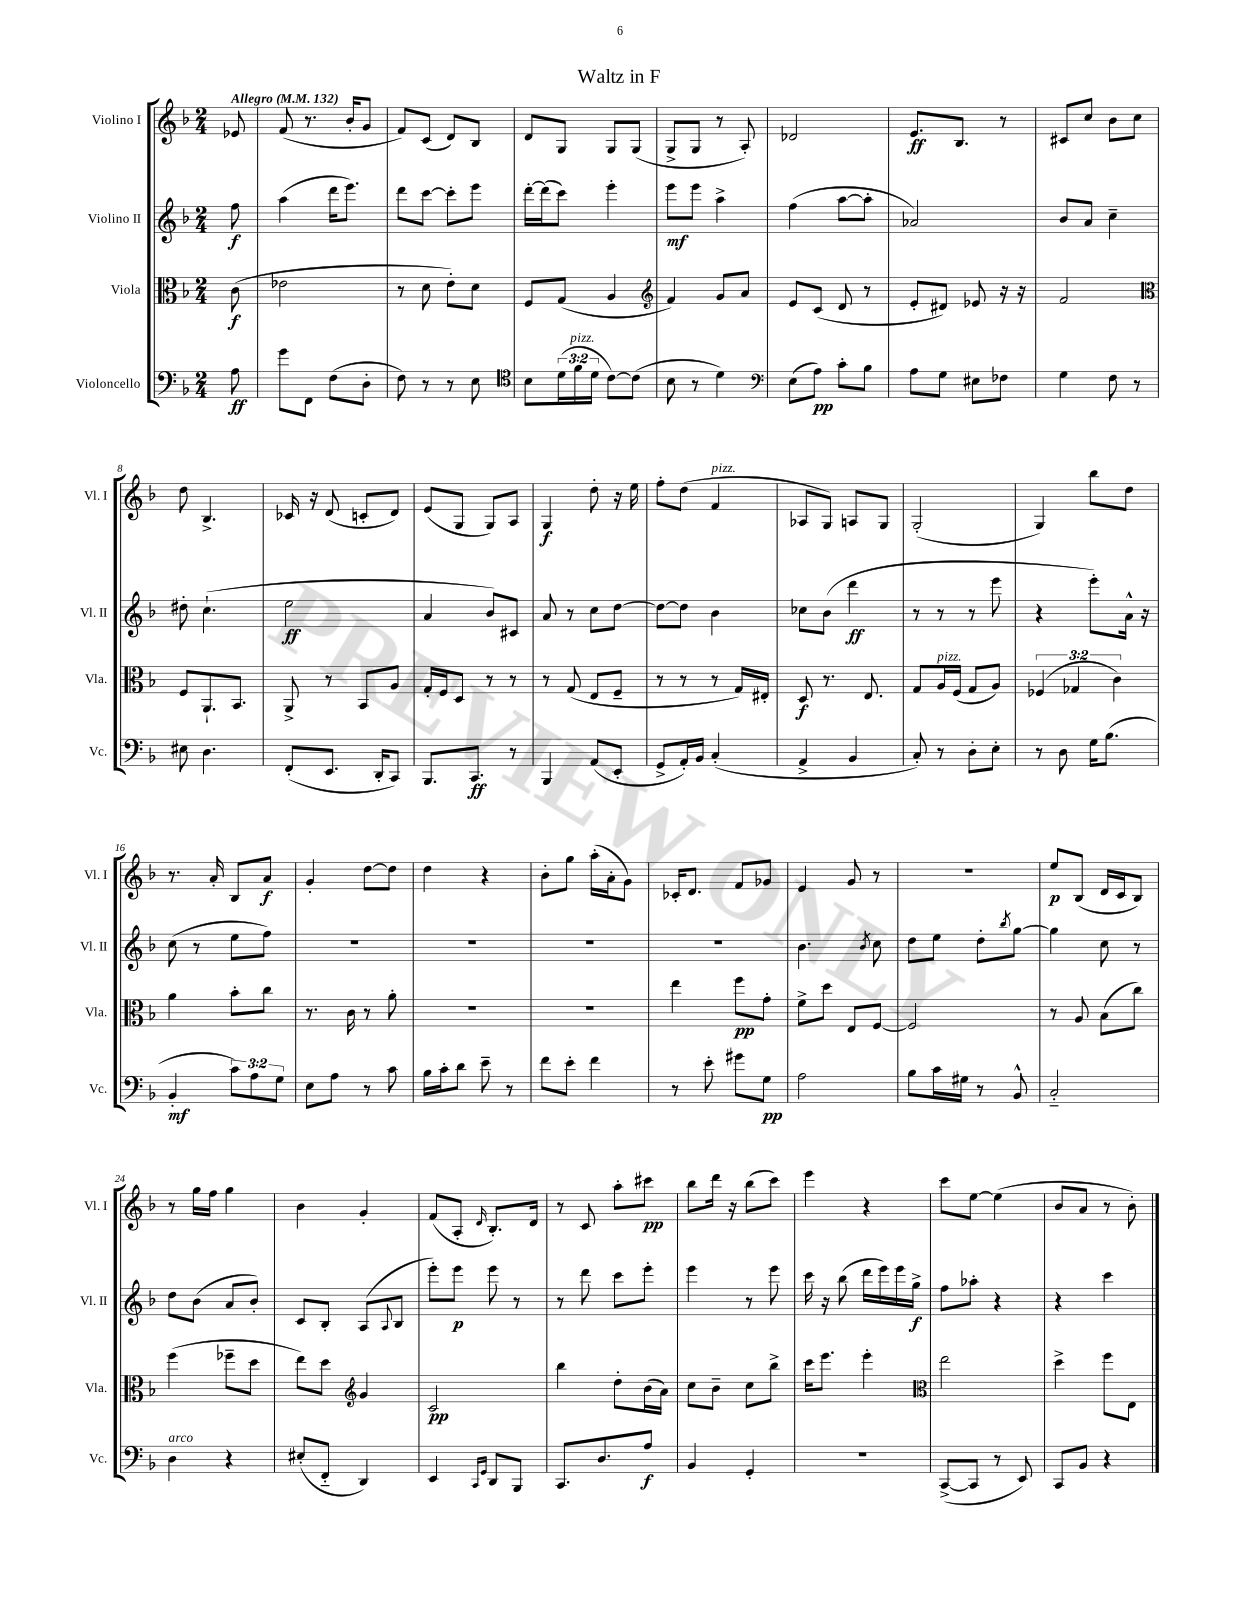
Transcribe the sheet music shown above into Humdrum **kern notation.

**kern	**kern	**kern	**kern
*staff4	*staff3	*staff2	*staff1
*clefF4	*clefC3	*clefG2	*clefG2
*k[b-]	*k[b-]	*k[b-]	*k[b-]
*M2/4	*M2/4	*M2/4	*M2/4
*MM132	*MM132	*MM132	*MM132
8A\	(8c\	8ff\	8e-/
=	=	=	=
8g\L	2e-\	(4aa\	(8f/
8FF\J	.	.	8.r
(8F\L	.	16ddd\LK	.
.	.	8.eee\J)	16b-'/LK
8D'\J	.	.	8g/J
=	=	=	=
8F\)	8r	8ddd\L	8f/L)
8r	8d\	[8ccc\J	(8c/J
8r	8e'\L)	8ccc'\]L	8d/L)
8E\	8d\J	8eee\J	8B-/J
=	=	=	=
*clefC4	*	*	*
8B-\L	8F/L	[16ddd'\LL	8d/L
.	.	(16ddd\]J	.
(24d\L	(8G/J	8ccc\J)	8G/J
24f\	.	.	.
24d\JJ	.	.	.
[8c\L)	4A/	4eee'\	8G/L
(8c\]J	.	.	(8G/J
=	=	=	=
*	*clefG2	*	*
8B-\	4f/)	8eee\L	8G^/L
8r	.	8eee\J	8G/J
4d\)	8g/L	4aa^\	8r
.	8a/J	.	8A'/)
=	=	=	=
*clefF4	*	*	*
(8E\L	8e/L	(4ff\	2d-/
8A\J)	(8c/J	.	.
8c'\L	8d/	[8aa\L	.
8B-\J	8r	8aa'\]J	.
=	=	=	=
8A\L	8e'/L	2a-/)	8.e/L
8G\J	8d#/J)	.	.
.	.	.	8.B-/J
8E#\L	8e-/	.	.
8F-\J	16r	.	8r
.	16r	.	.
=	=	=	=
4G\	2f/	8b-/L	8c#/L
.	.	8a/J	8cc/J
8F\	.	4cc~\	8b-\L
8r	.	.	8cc\J
=	=	=	=
*	*clefC3	*	*
8E#\	8F/L	8dd#'\	8dd\
4.D\	8.AA`/	(4.cc`\	4.B-^/
.	8.BB-/J	.	.
=	=	=	=
(8FF'/L	8AA^/	2ee\	16c-/
.	.	.	16r
8.EE/J	8r	.	(8d/
.	8BB-/L	.	8c'/L
16DD'/LK	.	.	.
8CC/J)	8A/J	.	8d/J)
=	=	=	=
8.BBB-/L	16G'/LL	4a/	(8e/L
.	16F/J	.	.
.	8D/J	.	8G/J
8.CC/J	.	.	.
.	8r	8b-/L)	8G/L)
8r	8r	8c#/J	8A/J
=	=	=	=
4BBB-/	8r	8a/	4G/
.	(8G/	8r	.
(8AA/L	8E/L	8cc\L	8dd'\
8EE'/J	8F~/J	[8dd\J	16r
.	.	.	16ee\
=	=	=	=
8GG^/L	8r	8dd\_L	8ff'\L
16AA'/L)	8r	8dd\]J	(8dd\J
16BB-/JJ	.	.	.
(4C'/	8r	4b-\	4f/
.	16G/LL)	.	.
.	16E#'/JJ	.	.
=	=	=	=
4AA^/	8D/	8cc-\L	8A-/L
.	8.r	(8b-\J	8G/J)
4BB-/	.	4ddd\	8A/L
.	8.E/	.	.
.	.	.	8G/J
=	=	=	=
8C'/)	8G/L	8r	(2G'/
8r	16A/L	8r	.
.	(16F/JJ	.	.
8D'\L	8G/L	8r	.
8E'\J	8A/J)	8eee\	.
=	=	=	=
8r	(6F-/	4r	4G/)
8D\	.	.	.
.	6G-/	.	.
16G\LK	.	8eee'\L)	8bb-\L
(8.B-\J	.	.	.
.	6c\)	.	.
.	.	16a^^\Jk	8dd\J
.	.	16r	.
=	=	=	=
4BB-'/	4a\	(8cc\	8.r
.	.	8r	.
.	.	.	16a'/
12c\L)	8b-'\L	8ee\L	8B-/L
12A\	.	.	.
.	8cc\J	8ff\J)	8a/J
12G\J	.	.	.
=	=	=	=
8E\L	8.r	2r	4g'/
8A\J	.	.	.
.	16c\	.	.
8r	8r	.	[8dd\L
8c\	8a'\	.	8dd\]J
=	=	=	=
16B-\LL	2r	2r	4dd\
16c'\J	.	.	.
8d\J	.	.	.
8e~\	.	.	4r
8r	.	.	.
=	=	=	=
8f\L	2r	2r	8b-'\L
8e'\J	.	.	8gg\J
4f\	.	.	(16aa'\LL
.	.	.	16a'\J
.	.	.	8g\J)
=	=	=	=
8r	4ee\	2r	16c-'/LK
.	.	.	8.d/J
8e'\	.	.	.
8g#\L	8ff\L	.	8f/L
8G\J	8g'\J	.	8g-/J
=	=	=	=
2A\	8f^\L	4.b-\	4e/
.	8dd\J	.	.
.	8E/L	.	8g/
.	.	8qb-/	.
.	[8F/J	8cc\	8r
=	=	=	=
8B-\L	2F/]	8dd\L	2r
16c\L	.	8ee\J	.
16G#\JJ	.	.	.
8r	.	8dd'\L	.
.	.	8qbb-/	.
8BB-^^/	.	[8gg\J	.
=	=	=	=
2C'~/	8r	4gg\]	8ee/L
.	8A/	.	(8B-/J
.	(8B-\L	8cc\	16d/LL
.	.	.	16c/J
.	8cc\J)	8r	8B-/J)
=	=	=	=
4D\	(4ff\	8dd\L	8r
.	.	(8b-\J	16gg\LL
.	.	.	16ff\JJ
4r	8ff-~\L	8a/L	4gg\
.	8dd\J	8b-'/J)	.
=	=	=	=
(8E#'/L	8ee\L)	8c/L	4b-\
8FF'~/J	8dd\J	8B-'/J	.
*	*clefG2	*	*
4DD/)	4g/	(8A/L	4g'/
.	.	8qqA/	.
.	.	8B-/J	.
=	=	=	=
4EE/	2c/	8eee'\L)	(8f/L
.	.	8eee\J	8A'/J
16qqCC/LL	.	.	.
16qqGG/JJ	.	.	16qqd/
8DD/L	.	8eee\	8.B-'/L)
8BBB-/J	.	8r	.
.	.	.	16d/Jk
=	=	=	=
8.CC/L	4bb-\	8r	8r
.	.	8ddd\	8c/
8.D/	.	.	.
.	8dd'\L	8ccc\L	8aa'\L
8A/J	(16b-\L	8eee'\J	8ccc#\J
.	16a\JJ)	.	.
=	=	=	=
4BB-/	8cc\L	4eee\	8bb-\L
.	8b-~\J	.	16ddd\Jk
.	.	.	16r
4GG'/	8cc\L	8r	(8bb-\L
.	8bb-^\J	8eee\	8ccc\J)
=	=	=	=
2r	16ccc\LK	16ccc\	4eee\
.	8.eee\J	16r	.
.	.	(8bb-\	.
.	4eee'\	16ddd\LL	4r
.	.	16eee\)	.
.	.	16eee\	.
.	.	16gg^\JJ	.
=	=	=	=
*	*clefC3	*	*
([8CC^/L	2ee\	8ff\L	8ccc\L
8CC/]J	.	8aa-'\J	[8ee\J
8r	.	4r	(4ee\]
8EE/)	.	.	.
=	=	=	=
8CC/L	4dd^\	4r	8b-/L
8BB-/J	.	.	8a/J
4r	8ff\L	4ccc\	8r
.	8E\J	.	8b-'\)
==	==	==	==
*-	*-	*-	*-
